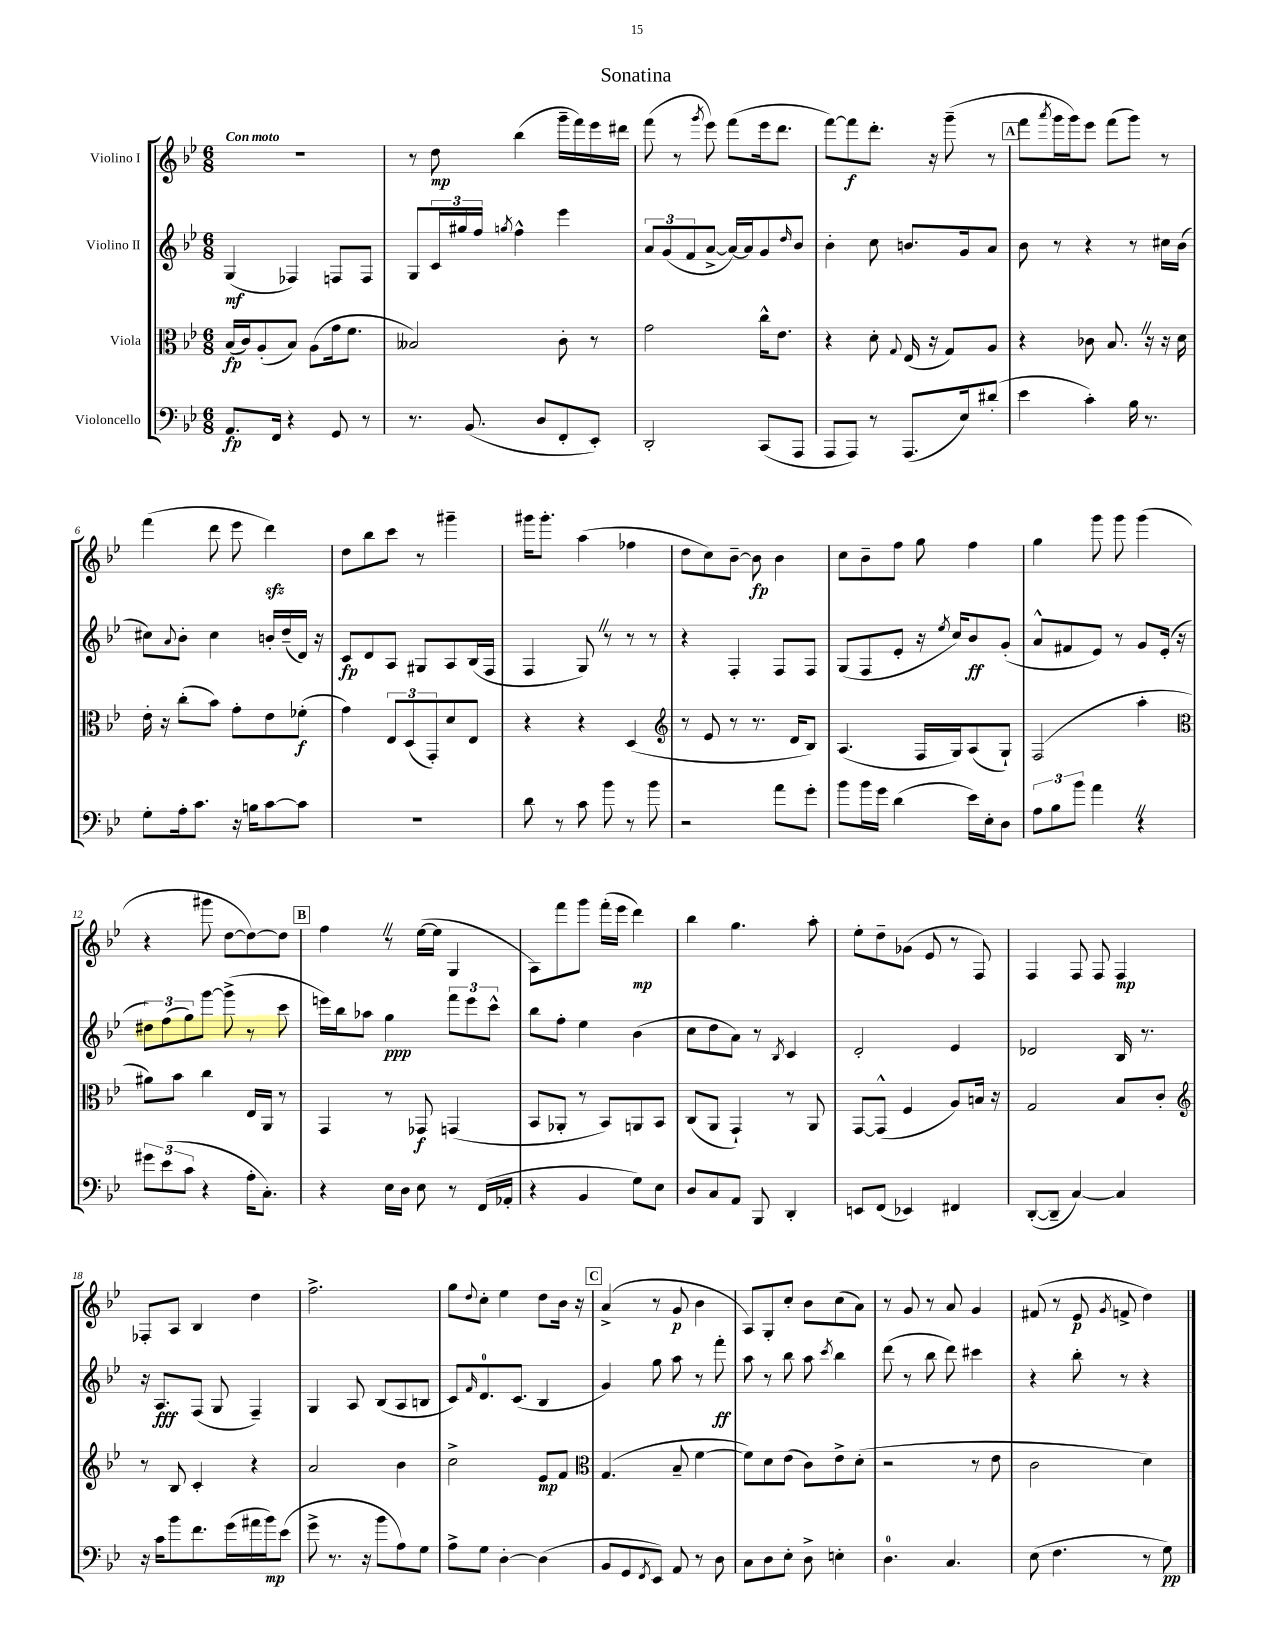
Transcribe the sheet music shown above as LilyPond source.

\header { title = "Sonatina" }
<<
\new StaffGroup <<
\new Staff = "s0" \with { instrumentName = "Violino I" } {
    \clef treble \key bes \major \numericTimeSignature \time 6/8 \tempo "Con moto"
    R2. |
    r8 d''8\mp bes''4( g'''16-- f'''16) ees'''16 dis'''16 |
    f'''8( r8 \acciaccatura { g'''8 } ees'''8) f'''8( ees'''16 d'''8. |
    f'''8~) f'''8\f d'''8.-. r16 g'''8--( r8 |
    \mark \markup { \box "A" } f'''8 \acciaccatura { a'''8 } g'''16 g'''16) ees'''8 f'''8( g'''8) r8 |
    f'''4( d'''8 ees'''8 d'''4\sfz) |
    d''8 bes''8 c'''8 r8 gis'''4-- |
    gis'''16 gis'''8.-. a''4( fes''4 |
    d''8 c''8) bes'8~-- bes'8\fp bes'4 |
    c''8 bes'8-- f''8 g''8 f''4 |
    g''4 g'''8 g'''8 g'''4( |
    r4 gis'''8 d''8~ d''8~) d''8 |
    \mark \markup { \box "B" } f''4 \once \override BreathingSign.text = \markup { \musicglyph "scripts.caesura.straight" } \breathe r8 ees''16~( ees''16 g4 |
    a8) f'''8 g'''8 f'''16-.( ees'''16 d'''4\mp) |
    bes''4 g''4. a''8-. |
    ees''8-. d''8-- ges'8( ees'8 r8 f8) |
    f4 f8 f8 f4\mp |
    fes8-. a8 bes4 d''4 |
    f''2.-> |
    g''8 \appoggiatura { d''8 } c''8-. ees''4 d''8 bes'16 r16 |
    \mark \markup { \box "C" } a'4->( r8 g'8\p bes'4 |
    a8) g8-. c''8-. bes'8 c''8( a'8) |
    r8 g'8 r8 a'8 g'4 |
    fis'8( r8 ees'8\p \acciaccatura { g'8 } f'8-> d''4) \bar "|." |
}
\new Staff = "s1" \with { instrumentName = "Violino II" } {
    \clef treble \key bes \major \numericTimeSignature \time 6/8
    g4\mf( fes4) f8 f8 |
    g8 \tuplet 3/2 { c'16 gis''16 f''16 } \acciaccatura { g''8 } f''4-^ ees'''4 |
    \tuplet 3/2 { a'8 g'8( f'8 } a'8~-> a'16~) a'16 g'8 \grace { d''16 } bes'8 |
    bes'4-. c''8 b'8. g'16 a'8 |
    \mark \markup { \box "A" } bes'8 r8 r4 r8 cis''16 bes'16( |
    cis''8) \appoggiatura { a'8 } bes'8-. cis''4 b'16-. d''16--( d'16) r16 |
    c'8\fp d'8 a8 gis8 a8 bes16( f16 |
    f4 g8) \once \override BreathingSign.text = \markup { \musicglyph "scripts.caesura.straight" } \breathe r8 r8 r8 |
    r4 f4-. f8 f8 |
    g8( f8 ees'8-. r16 \acciaccatura { ees''8 } c''16) bes'8\ff g'8-.( |
    a'8-^ fis'8 ees'8) r8 g'8 ees'16-.( r16 |
    \tuplet 3/2 { dis''8) f''8( g''8) } g'''8~ g'''8->( r8 c'''8 |
    \mark \markup { \box "B" } e'''16) bes''16 aes''8 g''4\ppp \tuplet 3/2 { f'''8 e'''8 c'''8-^ } |
    bes''8 f''8-. ees''4 bes'4( |
    c''8 d''8 a'8) r8 \acciaccatura { bes8 } c'4 |
    d'2-. ees'4 |
    des'2 bes16 r8. |
    r16 a8.\fff f8( g8 f4--) |
    g4 a8 bes8( a8 b8 |
    c'8) \grace { f'16 } d'8.-0 c'8.( bes4 |
    \mark \markup { \box "C" } g'4) g''8 a''8 r8 f'''8-.\ff |
    a''8 r8 bes''8 a''8 \acciaccatura { c'''8 } bes''4 |
    d'''8( r8 bes''8 d'''8) cis'''4 |
    r4 bes''8-. r8 r4 \bar "|." |
}
\new Staff = "s2" \with { instrumentName = "Viola" } {
    \clef alto \key bes \major \numericTimeSignature \time 6/8
    bes16\fp( c'16) a8-.( bes8) a8( g'16 f'8. |
    beses2) c'8-. r8 |
    g'2 c''16-^ ees'8. |
    r4 d'8-. \appoggiatura { g8 } ees16( r16 g8) a8 |
    \mark \markup { \box "A" } r4 ces'8 bes8. \once \override BreathingSign.text = \markup { \musicglyph "scripts.caesura.straight" } \breathe r16 r16 d'16 |
    ees'16-. r16 c''8-.( bes'8) g'8-. ees'8 fes'8-.\f( |
    g'4) \tuplet 3/2 { ees8 d8( g,8-.) } d'8 ees8 |
    r4 r4 d4( |
    \clef treble r8 ees'8 r8 r8. d'16 bes8) |
    a4.( f16 g16) a8( g8-!) |
    f2( a''4-. |
    \clef alto ais'8) bes'8 c''4 ees16 a,16 r8 |
    \mark \markup { \box "B" } g,4 r8 ges,8\f g,4( |
    bes,8 aes,8-. r8 bes,8) a,8 bes,8 |
    c8( a,8 g,4-!) r8 a,8 |
    g,8~ g,8-^( f4 a8) b16 r16 |
    g2 bes8 c'8-. |
    \clef treble r8 bes8 c'4-. r4 |
    a'2 bes'4 |
    c''2-> ees'8\mp f'8 |
    \mark \markup { \box "C" } \clef alto g4.( bes8-- f'4~ |
    f'8) d'8 ees'8( c'8) ees'8-> d'8-.( |
    r2 r8 ees'8 |
    c'2 d'4) \bar "|." |
}
\new Staff = "s3" \with { instrumentName = "Violoncello" } {
    \clef bass \key bes \major \numericTimeSignature \time 6/8
    a,8.\fp f,16 r4 g,8 r8 |
    r8. bes,8.( d8 f,8-. ees,8-.) |
    d,2-. c,8( a,,8 |
    a,,8 a,,8) r8 a,,8.( ees16) dis'8-.( |
    \mark \markup { \box "A" } ees'4 c'4-.) bes16 r8. |
    g8-. a16-. c'8. r16 b16 c'8~ c'8 |
    R2. |
    d'8 r8 c'8 bes'8 r8 bes'8 |
    r2 a'8 g'8-. |
    bes'8 bes'16 g'16 d'4( ees'16) ees16-. d8 |
    \tuplet 3/2 { a8 bes8 bes'8 } a'4 \once \override BreathingSign.text = \markup { \musicglyph "scripts.caesura.straight" } \breathe r4 |
    \tuplet 3/2 { gis'8 ees'8( c'8 } r4 a16-. c8.-.) |
    \mark \markup { \box "B" } r4 ees16 d16 ees8 r8 f,16( aes,16-. |
    r4 bes,4 g8) ees8 |
    d8 c8 a,8 bes,,8 d,4-. |
    e,8 f,8( ees,4) fis,4 |
    d,8~-.( d,8-- c4~) c4 |
    r16 c'16 bes'8 f'8. g'16( ais'16 bes'16\mp) ees'8( |
    g'8-> r8. r16 bes'8 a8) g8 |
    a8-> g8 d4~-. d4( |
    \mark \markup { \box "C" } bes,8 g,8 \acciaccatura { f,8 } ees,8) a,8 r8 d8 |
    c8 d8 ees8-. d8-> e4-. |
    d4.-0 c4. |
    ees8( f4. r8 g8\pp) \bar "|." |
}
>>
>>
